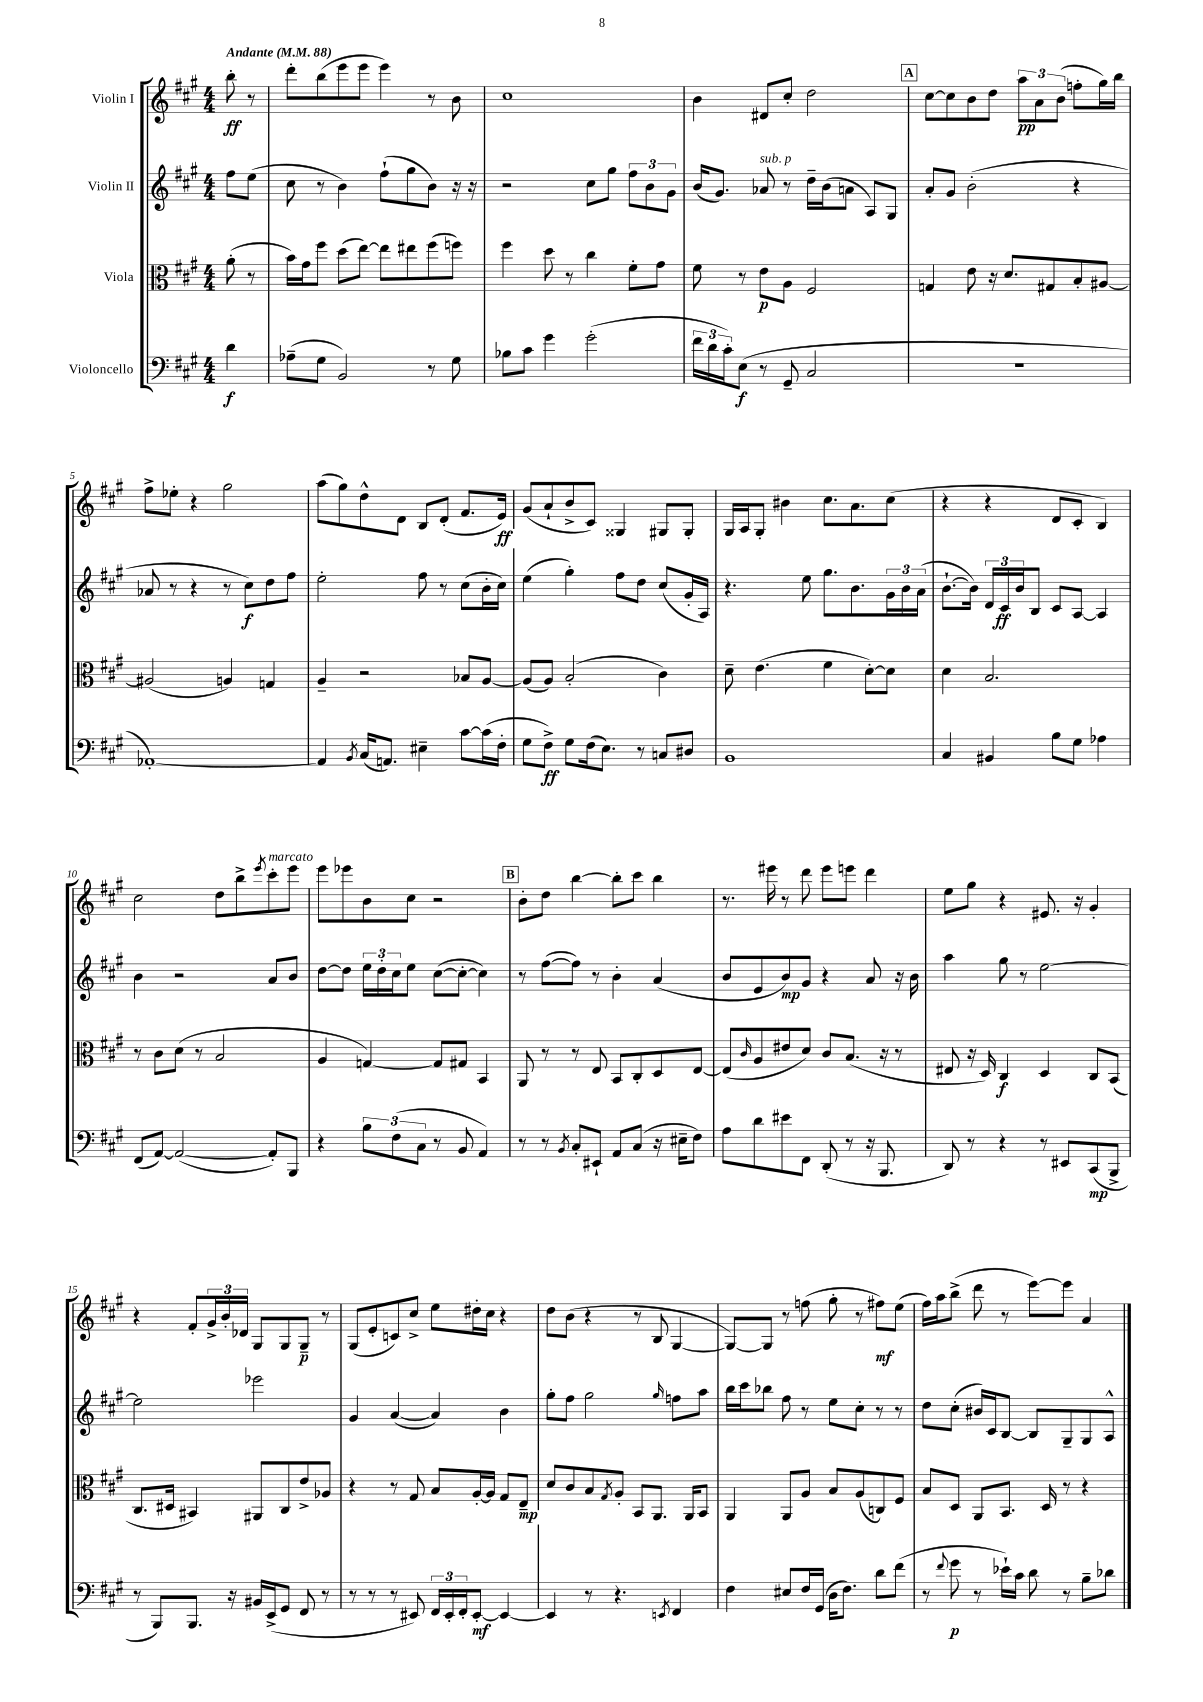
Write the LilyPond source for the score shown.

<<
\new StaffGroup <<
\new Staff = "s0" \with { instrumentName = "Violin I" } {
    \clef treble \key a \major \numericTimeSignature \time 4/4 \partial 4 \tempo "Andante" 4 = 88
    b''8-.\ff r8 |
    d'''8-. b''8( e'''8 e'''8 e'''4) r8 b'8 |
    cis''1 |
    b'4 dis'8 cis''8-. d''2 |
    \mark \markup { \box "A" } cis''8~ cis''8 b'8 d''8 \tuplet 3/2 { a''8\pp a'8 b'8( } f''8-. gis''16) b''16 |
    fis''8-> ees''8-. r4 gis''2 |
    a''8( gis''8) d''8-^ d'8 b8 d'8-.( fis'8. e'16\ff) |
    gis'8( a'8-! b'8-> cis'8) gisis4 gis8 gis8-. |
    gis16 a16 gis8-. bis'4 cis''8. a'8. cis''8( |
    r4 r4 d'8 cis'8-. b4) |
    cis''2 d''8 b''8-> \acciaccatura { e'''8 } cis'''8-.^\markup { \italic "marcato" } e'''8 |
    e'''8 ees'''8 b'8 cis''8 r2 |
    \mark \markup { \box "B" } b'8-. d''8 b''4~ b''8-. cis'''8 b''4 |
    r8. eis'''16 r8 d'''8 eis'''8 e'''8 d'''4 |
    e''8 gis''8 r4 eis'8. r16 gis'4-. |
    r4 fis'8-. \tuplet 3/2 { gis'16-> b'16-. des'16 } gis8 gis8 gis8--\p r8 |
    gis8( e'8-. c'8) cis''8-> e''8 dis''16-. cis''16 r4 |
    d''8 b'8( r4 r8 b8 gis4~ |
    gis8~) gis8 r8 f''8( gis''8-. r8 fis''8\mf) e''8( |
    fis''16) a''16 b''8->( d'''8 r8 e'''8~) e'''8 a'4 \bar "|." |
}
\new Staff = "s1" \with { instrumentName = "Violin II" } {
    \clef treble \key a \major \numericTimeSignature \time 4/4 \partial 4
    fis''8 e''8( |
    cis''8 r8 b'4) fis''8-!( gis''8 b'8) r16 r16 |
    r2 cis''8 gis''8 \tuplet 3/2 { fis''8 b'8 gis'8 } |
    b'16( gis'8.) aes'8^\markup { \italic "sub. p" } r8 d''16-- b'16( a'8 a8) gis8 |
    \mark \markup { \box "A" } a'8-. gis'8 b'2-.( r4 |
    aes'8 r8 r4 r8 cis''8\f) d''8 fis''8 |
    e''2-. fis''8 r8 cis''8( b'16-. cis''16) |
    e''4( gis''4-.) fis''8 d''8 cis''8( gis'16-. a16) |
    r4. e''8 gis''8. b'8. \tuplet 3/2 { gis'16 b'16 a'16( } |
    b'8.~-! b'16) \tuplet 3/2 { d'16 cis'16\ff b'16 } b8 cis'8 a8~ a4 |
    b'4 r2 a'8 b'8 |
    d''8~ d''8 \tuplet 3/2 { e''16 d''16-. cis''16 } e''8 cis''8~( cis''8~-. cis''4) |
    \mark \markup { \box "B" } r8 fis''8~( fis''8) r8 b'4-. a'4( |
    b'8 e'8 b'8\mp) gis'8 r4 a'8 r16 b'16 |
    a''4 gis''8 r8 e''2~ |
    e''2 ees'''2 |
    gis'4 a'4~( a'4) b'4 |
    gis''8-. fis''8 gis''2 \grace { gis''16 } f''8 a''8 |
    b''16 cis'''16 bes''8 fis''8 r8 e''8 cis''8-. r8 r8 |
    d''8 cis''8-.( bis'16) cis'16 b8~ b8 gis8-- gis8 a8-^ \bar "|." |
}
\new Staff = "s2" \with { instrumentName = "Viola" } {
    \clef alto \key a \major \numericTimeSignature \time 4/4 \partial 4
    a'8-.( r8 |
    b'16) gis'16 fis''8 d''8( e''8~) e''8 eis''8 fis''8( f''8) |
    fis''4 d''8 r8 cis''4 fis'8-. gis'8 |
    fis'8 r8 e'8\p a8 fis2 |
    \mark \markup { \box "A" } g4 e'8 r16 d'8. gis8 b8-. ais8~ |
    ais2( a4) g4 |
    a4-- r2 bes8 a8~ |
    a8( a8) b2-.( cis'4) |
    d'8-- e'4.( fis'4 d'8~-.) d'8 |
    d'4 b2. |
    r8 cis'8 d'8( r8 b2 |
    a4 g4~) g8 gis8 b,4 |
    \mark \markup { \box "B" } a,8 r8 r8 e8 b,8 cis8-. d8 e8~ |
    e8( \grace { cis'16 } a8 eis'8 d'8) cis'8 b8.( r16 r8 |
    eis8 r16 d16) cis4\f d4 cis8 b,8( |
    cis8. dis16 bis,4) ais,8 cis8 e'8-> aes8 |
    r4 r8 gis8 b8 a16~-. a16 gis8 e8--\mp |
    d'8 cis'8 b8 \acciaccatura { gis8 } a8-. b,8 a,8. a,16 b,8 |
    a,4 a,8 a8 b8 a8( c8) fis8 |
    b8 d8 a,8 b,8. d16 r8 r4 \bar "|." |
}
\new Staff = "s3" \with { instrumentName = "Violoncello" } {
    \clef bass \key a \major \numericTimeSignature \time 4/4 \partial 4
    d'4\f |
    aes8--( gis8 b,2) r8 gis8 |
    bes8 cis'8 gis'4 gis'2-.( |
    \tuplet 3/2 { fis'16 d'16 cis'16-.) } e8\f( r8 gis,8-- cis2 |
    \mark \markup { \box "A" } R1 |
    aes,1~-.) |
    aes,4 \acciaccatura { b,8 } cis16( a,8.) eis4-- cis'8~ cis'16( fis16-. |
    gis8 fis8->\ff) gis8 fis16( e8.) r8 c8 dis8 |
    b,1 |
    cis4 bis,4 b8 gis8 aes4 |
    fis,8( a,8~) a,2~( a,8-.) b,,8 |
    r4 \tuplet 3/2 { b8 fis8( cis8 } r8 b,8 a,4) |
    \mark \markup { \box "B" } r8 r8 \acciaccatura { b,8 } cis8-. eis,8-! a,8 cis8( r16 eis16-- fis8) |
    a8 d'8 eis'8 fis,8 d,8-.( r8 r16 b,,8. |
    d,8) r8 r4 r8 eis,8 cis,8\mp( b,,8-> |
    r8 b,,8) b,,8. r16 bis,16 e,16->( gis,8 fis,8 r8 |
    r8 r8 r8 eis,8) \tuplet 3/2 { fis,16 eis,16-. fis,16-. } eis,8~-.\mf eis,4~ |
    eis,4 r8 r4. \acciaccatura { e,8 } fis,4 |
    fis4 eis8 fis16 gis,16( d16 fis8.) d'8 fis'8( |
    r8 \appoggiatura { fis'8 } gis'8\p r8 ees'16-!) cis'16 d'8 r8 b8-- des'8 \bar "|." |
}
>>
>>
